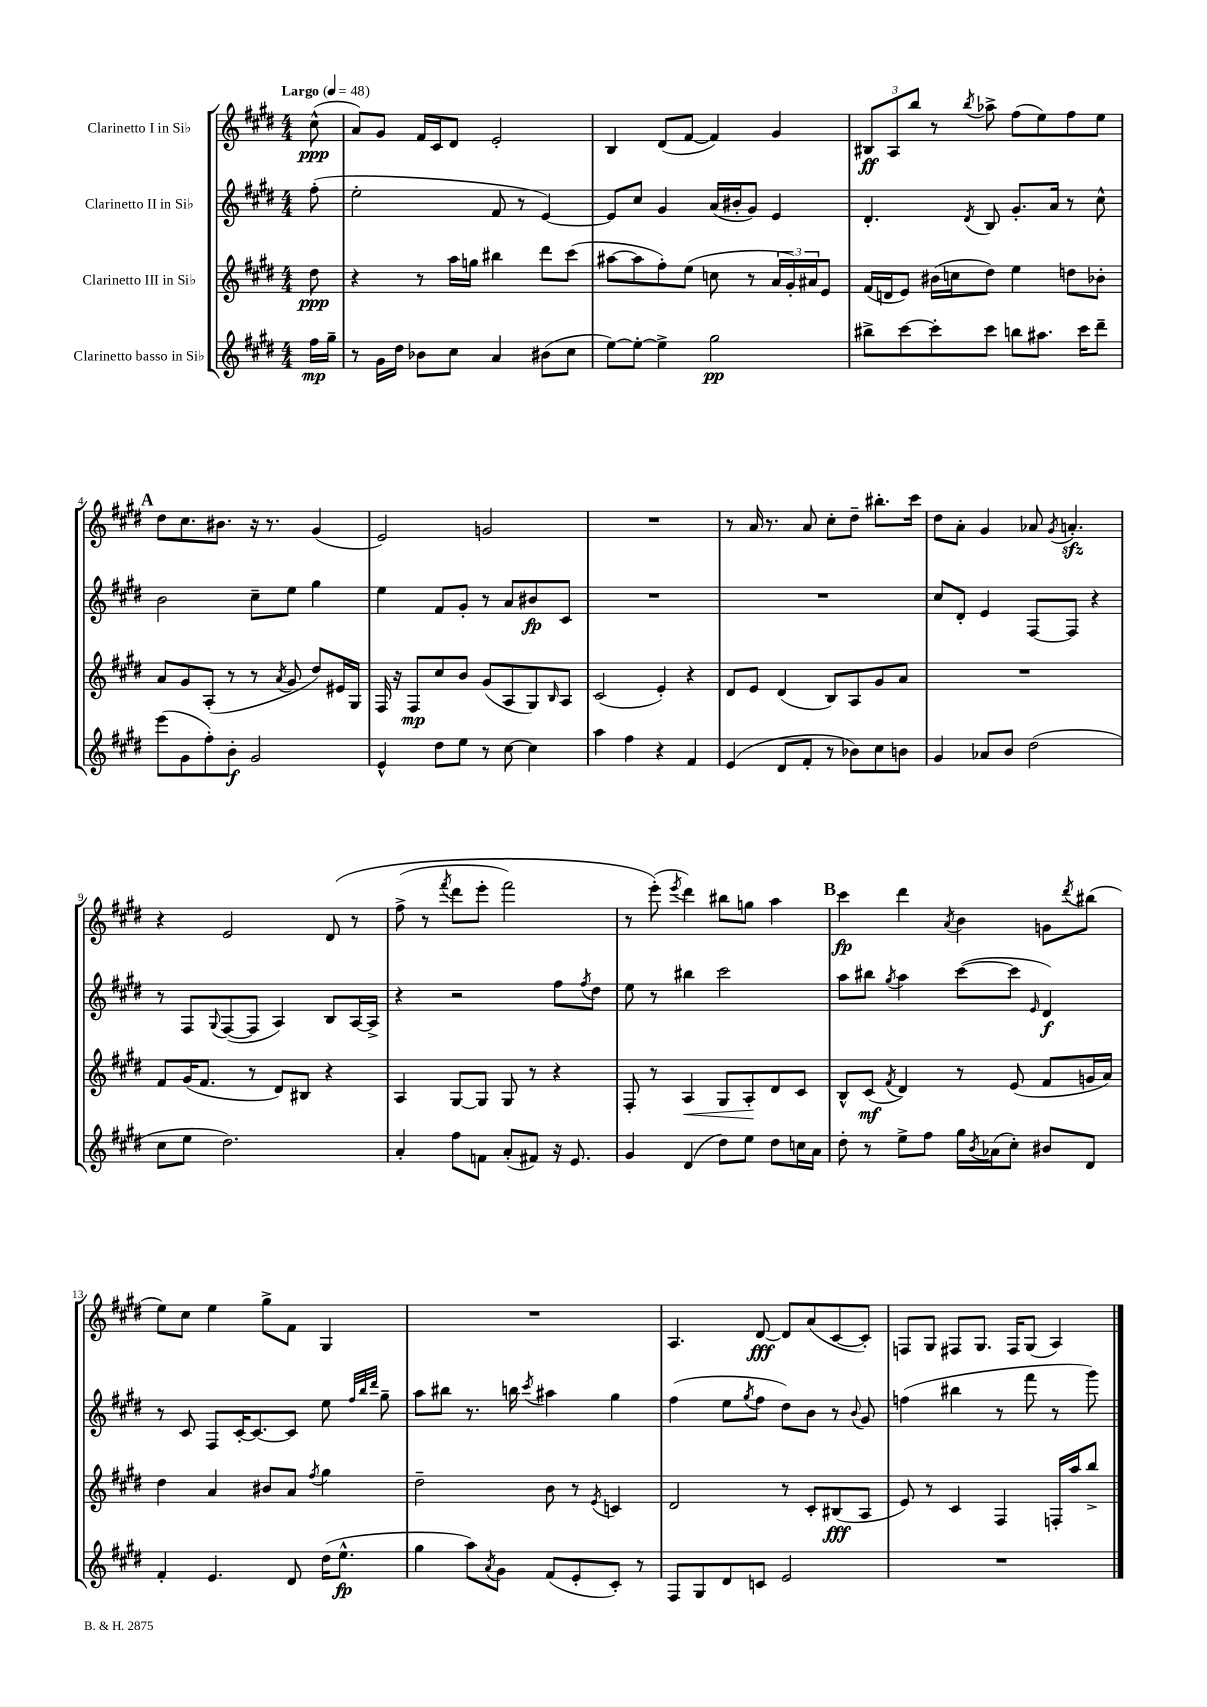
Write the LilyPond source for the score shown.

<<
\new StaffGroup <<
\new Staff = "s0" \with { instrumentName = "Clarinetto I in Sib" } {
    \clef treble \key e \major \numericTimeSignature \time 4/4 \partial 8 \tempo "Largo" 4 = 48
    cis''8-^\ppp( |
    a'8) gis'8 fis'16 cis'16 dis'8 e'2-. |
    b4 dis'8( fis'8~ fis'4) gis'4 |
    \tuplet 3/2 { bis8\ff a8 b''8 } r8 \acciaccatura { b''8 } aes''8-> fis''8( e''8) fis''8 e''8 |
    \mark \markup { \bold "A" } dis''8 cis''8. bis'8. r16 r8. gis'4( |
    e'2) g'2 |
    R1 |
    r8 a'16 r8. a'8 cis''8-. dis''8-- bis''8.-. cis'''16 |
    dis''8 a'8-. gis'4 aes'8 \acciaccatura { gis'8 } a'4.-.\sfz |
    r4 e'2 dis'8\( r8 |
    fis''8->( r8 \acciaccatura { fis'''8 } dis'''8 e'''8-. fis'''2) |
    r8 e'''8-.(\) \acciaccatura { e'''8 } dis'''4) bis''8 g''8 a''4 |
    \mark \markup { \bold "B" } cis'''4\fp dis'''4 \acciaccatura { a'8 } b'4 g'8 \acciaccatura { dis'''8 } bis''8( |
    e''8) cis''8 e''4 gis''8-> fis'8 gis4 |
    R1 |
    a4. dis'8~\fff dis'8 a'8( cis'8~ cis'8-.) |
    f8 gis8 fis8 gis8. fis16 gis8( a4) \bar "|." |
}
\new Staff = "s1" \with { instrumentName = "Clarinetto II in Sib" } {
    \clef treble \key e \major \numericTimeSignature \time 4/4 \partial 8
    fis''8-.( |
    e''2-. fis'8 r8 e'4~) |
    e'8 cis''8 gis'4 a'16( bis'16-. gis'8) e'4 |
    dis'4.-. \acciaccatura { dis'8 } b8 gis'8.-. a'16 r8 cis''8-^ |
    \mark \markup { \bold "A" } b'2 cis''8-- e''8 gis''4 |
    e''4 fis'8 gis'8-. r8 a'8 bis'8\fp cis'8 |
    R1 |
    R1 |
    cis''8 dis'8-. e'4 fis8~ fis8 r4 |
    r8 fis8 \appoggiatura { gis8 } fis8~( fis8 a4) b8 a16~ a16-> |
    r4 r2 fis''8 \acciaccatura { fis''8 } dis''8 |
    e''8 r8 bis''4 cis'''2 |
    \mark \markup { \bold "B" } a''8 bis''8 \acciaccatura { gis''8 } a''4 cis'''8~( cis'''8 \grace { e'16 } dis'4\f) |
    r8 cis'8 fis8 cis'16~-. cis'8.~ cis'8 e''8 \grace { fis''32 b''32 dis'''32 } gis''8-- |
    a''8 bis''8 r8. b''16 \acciaccatura { cis'''8 } ais''4 gis''4 |
    fis''4( e''8 \acciaccatura { gis''8 } fis''8 dis''8) b'8 r8 \appoggiatura { b'8 } gis'8 |
    f''4( bis''4 r8 fis'''8 r8 gis'''8) \bar "|." |
}
\new Staff = "s2" \with { instrumentName = "Clarinetto III in Sib" } {
    \clef treble \key e \major \numericTimeSignature \time 4/4 \partial 8
    dis''8\ppp |
    r4 r8 a''16 g''16 bis''4 dis'''8 cis'''8( |
    ais''8~ ais''8 fis''8-.) e''8( c''8 r8 \tuplet 3/2 { a'16 gis'16-.) ais'16 } e'8 |
    fis'16( d'16 e'8) bis'16( c''16 dis''8) e''4 d''8 bes'8-. |
    \mark \markup { \bold "A" } a'8 gis'8 a8-.( r8 r8 \acciaccatura { a'8 } gis'8 dis''8) eis'16 gis16 |
    fis16 r16 fis8\mp cis''8 b'8 gis'8( a8 gis8) \grace { b16 } a8 |
    cis'2( e'4-.) r4 |
    dis'8 e'8 dis'4( b8) a8 gis'8 a'8 |
    R1 |
    fis'8 gis'16( fis'8. r8 dis'8) bis8 r4 |
    a4 gis8~ gis8 gis8 r8 r4 |
    fis8-. r8 a4\< gis8 a8-.\! dis'8 cis'8 |
    \mark \markup { \bold "B" } b8-^ cis'8\mf( \acciaccatura { fis'8 } dis'4) r8 e'8( fis'8 g'16 a'16) |
    dis''4 a'4 bis'8 a'8 \acciaccatura { fis''8 } gis''4 |
    dis''2-- b'8 r8 \acciaccatura { e'8 } c'4 |
    dis'2 r8 cis'8-. bis8\fff( a8 |
    e'8) r8 cis'4 fis4 f16-. a''16 b''8-> \bar "|." |
}
\new Staff = "s3" \with { instrumentName = "Clarinetto basso in Sib" } {
    \clef treble \key e \major \numericTimeSignature \time 4/4 \partial 8
    fis''16\mp gis''16-- |
    r8 gis'16 dis''16 bes'8 cis''8 a'4 bis'8( cis''8 |
    e''8~) e''8~-. e''4-> gis''2\pp |
    bis''8-> cis'''8~ cis'''8-. cis'''8 b''8 ais''8. cis'''16 dis'''8-- |
    \mark \markup { \bold "A" } e'''8( gis'8 fis''8-.) b'8-.\f gis'2 |
    e'4-^ dis''8 e''8 r8 cis''8~ cis''4 |
    a''4 fis''4 r4 fis'4 |
    e'4( dis'8 fis'8-. r8 bes'8) cis''8 b'8 |
    gis'4 aes'8 b'8 dis''2( |
    cis''8 e''8 dis''2.) |
    a'4-. fis''8 f'8 a'8-.( fis'8) r16 e'8. |
    gis'4 dis'4( dis''8) e''8 dis''8 c''16 a'16 |
    \mark \markup { \bold "B" } dis''8-. r8 e''8-> fis''8 gis''16 \acciaccatura { b'8 } aes'16( cis''8-.) bis'8 dis'8 |
    fis'4-. e'4. dis'8 dis''16( e''8.-^\fp |
    gis''4 a''8) \acciaccatura { a'8 } gis'8 fis'8( e'8-. cis'8-.) r8 |
    fis8 gis8 dis'8 c'8 e'2 |
    R1 \bar "|." |
}
>>
>>
